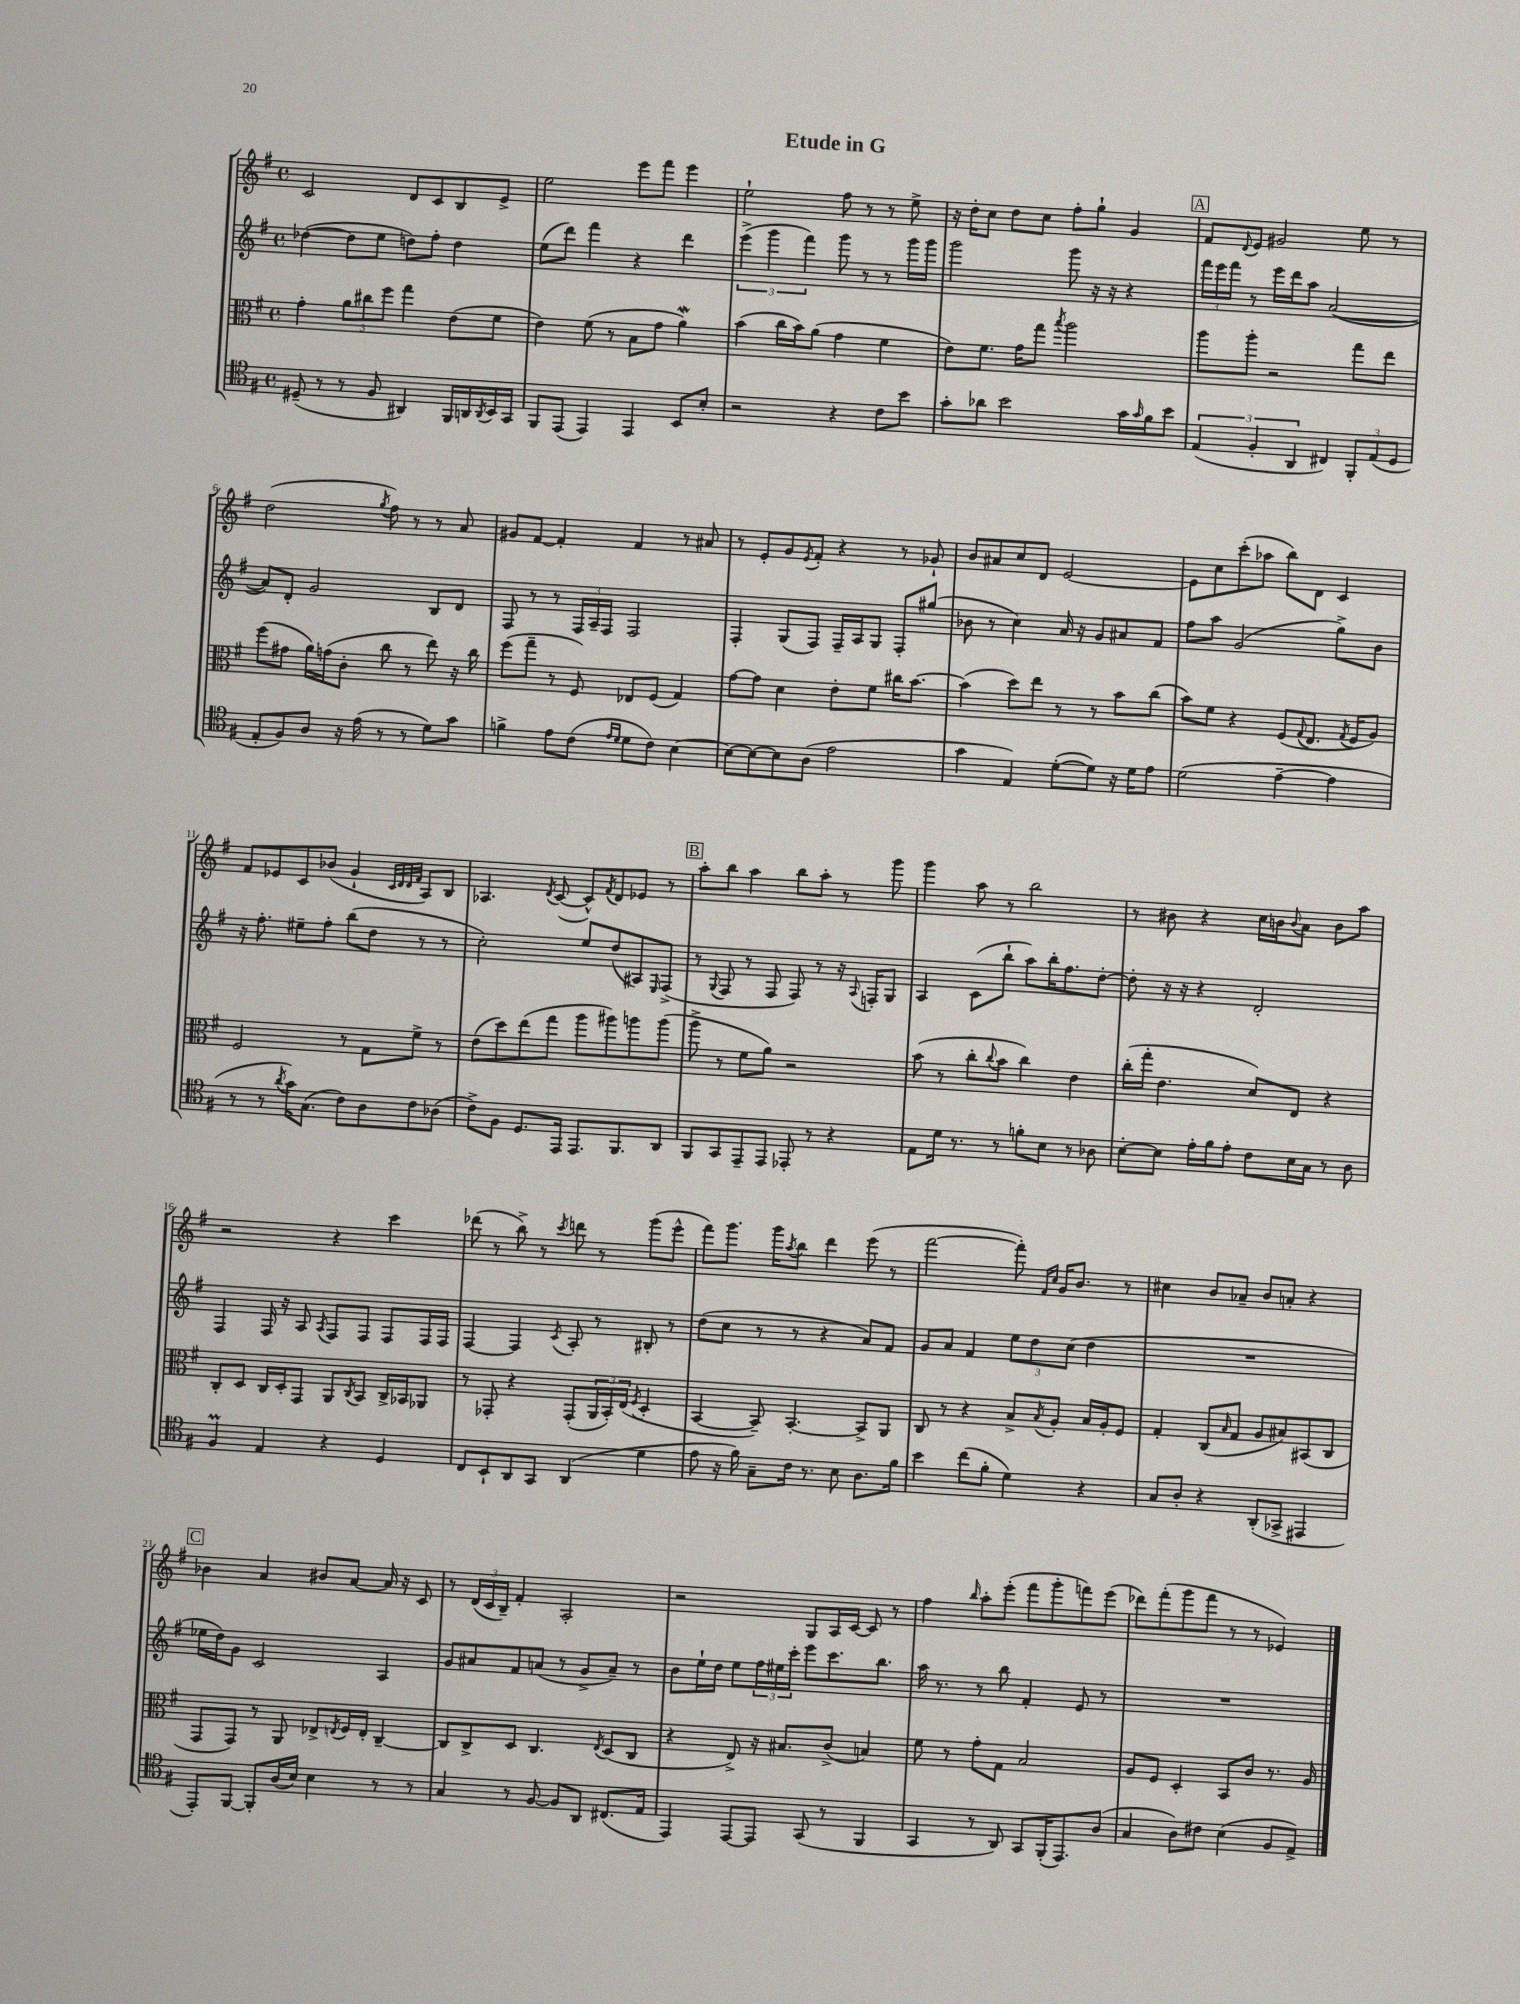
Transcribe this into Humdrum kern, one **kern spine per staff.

**kern	**kern	**kern	**kern
*part4	*part3	*part2	*part1
*staff4	*staff3	*staff2	*staff1
*clefC4	*clefC3	*clefG2	*clefG2
*k[f#]	*k[f#]	*k[f#]	*k[f#]
*M4/4	*M4/4	*M4/4	*M4/4
*met(c)	*met(c)	*met(c)	*met(c)
=1	=1	=1	=1
(8D#X~/	4g'\	([4dd-X\	2c/
8r	.	.	.
8r	12a\L	8dd-\L]	.
.	12cc#X\	.	.
8F#/	.	8ee\J	.
.	12ff#\J	.	.
4AA#X/)	4gg\	8ddn\L)	8d/L
.	.	8ff#'\J	8c/
16FF#/LL	(8e\L	4dd\	8B/
16AAn/	.	.	.
8qAA/	.	.	.
16BB/	8f#\J	.	8e^/J
16GG/JJ	.	.	.
=2	=2	=2	=2
8FF#/L	4e\)	(8ee\L	2ee\
(8EE/J	.	8ddd\J)	.
4EE/)	(8f#\	4fff#\	.
.	8r	.	.
4EE/	8B\L	4r	8eee\L
.	8g\J	.	8fff#\J
8BB/L	4aW\)	4ddd\	4eee\
8B'/J	.	.	.
=3	=3	=3	=3
2r	(4b\	(6eee^\	2ee`\
.	.	6ggg\	.
.	16cc\LL	.	.
.	16b\J)	.	.
.	.	6fff#\)	.
.	(8a\J	.	.
4r	4g\	8ggg\	8ff#\
.	.	8r	8r
8c\L	4f#\	8r	8r
8b\J	.	16ggg\LL	8ee^\
.	.	16ggg\JJ	.
=4	=4	=4	=4
8g'\L	8e\L)	2ggg\	16r
.	.	.	16dd'\KL
8a-X\J	8.f#\J	.	8cc\J
2b\	.	.	8dd\L
.	16g\KL	.	.
.	8gg\J	.	8cc\J
.	8qbb/	.	.
.	2aa\	8ggg\	8ff#'\L
.	.	16r	8gg`\J
.	.	16r	.
16g\LL	.	4r	4g/
16qqg/	.	.	.
16f#\J	.	.	.
8b\J	.	.	.
!!LO:REH:place=s1:t=A
=5	=5	=5	=5
(6E/	8aa\L	24fff#\LL	8f#/L
.	.	24eee\	.
.	.	24fff#\JJ	.
.	.	.	8qqd/
.	8aa'\J	8r	8e/J
6F#'/	.	.	.
.	2r	16eee\LL	2g#X/
.	.	16ddd\J	.
6AA/	.	.	.
.	.	8aa\J	.
4C#X/)	.	([2a/	.
12FF#'/L	8gg\L	.	8ee\
(12E/	.	.	.
.	8ee\J	.	8r
12D/J	.	.	.
!!LO:LB:g=z
=6	=6	=6	=6
8E'/L	(8ff#\L	8a/L])	(2dd\
8F#/)	8g#X\J	8d'/J	.
8A/J	16a\LL)	2g/	.
.	(16gn\J	.	.
16r	8c'\J	.	.
(16e\	.	.	.
.	.	.	8qgg/
8r	8cc\	.	8ff#\)
8r	8r	.	8r
8d\L)	8ee\)	8B/L	8r
8g\J	16r	8d/J	8a/
.	16cc\	.	.
=7	=7	=7	=7
4fn^\	(8ff#\L	8F#/	8g#X/L
.	8gg~\J	8r	[8f#/J
8e\L	8r	8r	4f#'/]
(8c\J	8F#/)	24F#/LL	.
.	.	24A~/	.
.	.	24F#/JJ	.
16qqe/LL	.	.	.
16qqd/JJ	.	.	.
8d\L	8E-X/L	2F#/	4f#/
8c\J)	(8F#/J	.	.
[4B\	4G/)	.	8r
.	.	.	8a#X/
=8	=8	=8	=8
8B\L_	[8g\L	4F#'/	8r
8B\_	8g\J]	.	8e'/L
8B\]	4d\	(8G/L	8g/
.	.	.	8qe/
(8A\J	.	8F#/J)	8f#'/J
2e\	8e'\L	16F#~/LL	4r
.	.	16A/J	.
.	8f#\J	8G/J	.
.	16cc#X\KL	8F#'/L	8r
.	[8.b\J	.	.
.	.	(8gg#X/J	8g-X`/
=9	=9	=9	=9
4g\	(4b\]	8b-X\	8b/L
.	.	8r	8a#X/
4E/)	8dd\L)	4cc\)	8cc/
.	8ee\J	.	8d/J
([8d'\L	8r	16a/	[2e/
.	.	16r	.
8d\J])	8r	8g/L	.
16r	8b\L	8a#X/	.
16d\KL	.	.	.
8e\J	(8cc\J	8f#/J	.
=10	=10	=10	=10
(2d\	8b\L)	8ff#\L	8e\L]
.	8f#\J	8aa\J	8cc\
.	4r	(2g/	(8ccc'\
.	.	.	8aa-X\J
[4e~\	(8F#/L	.	8bb\L)
.	8qqG/	.	.
.	8.E/J	.	8d\J
4e\]	.	8gg^\L)	4c/
.	8qG/	.	.
.	16F#/KL	.	.
.	8A/J)	8b\J	.
!!LO:LB:g=z
=11	=11	=11	=11
8r	2F#/	16r	8f#/L
.	.	8.ff#'\	.
8r	.	.	8e-X/
8qa/	.	.	.
16g\KL)	.	8ee#X~\L	8c/
(8.G\J	.	.	.
.	.	8ff#'\J	(8b-X/J
8c\L)	8r	(8bb\L	4g`/
8A\	8G\L	8dd\J	.
.	.	.	32qqc/LLL
.	.	.	32qqd/
.	.	.	32qqd/
.	.	.	32qqf#/JJJ
8c\	8f#^\J	8r	8A/L)
(8A-X\J	8r	8r	8B/J
=12	=12	=12	=12
8c^\L)	(8e\L	2cc'\)	4.A-X/
8F#\J	8dd\)	.	.
8.D/L	(8ee\	.	.
.	.	.	8qd/
.	8gg\J	.	([8c/
16EE/Jk	.	.	.
8.EE/L	8aa\L	8ee/L	8c^^/L])
.	.	.	8qf#/
.	8aa#X\)	(8dd/	8d/
8.FF#/	.	.	.
.	8aan\	8A#X/)	8e-X/J
.	.	16qqE/	.
8AA/J	(8aa\J	(8F#^/J	8r
!!LO:REH:place=s1:t=B
=13	=13	=13	=13
8FF#/L	8aa^\	8r	8aa'\L
.	.	8qqG/	.
8GG/	8r	8F#/	8bb\J
8EE~/	8f#\L	8r	4aa\
8EE/J	8a\J)	8F#/	.
8EE-X'/	2r	8F#/)	8bb\L
8r	.	8r	8aa'\J
4r	.	16r	8r
.	.	8qqA/	.
.	.	16Fn'/KL	.
.	.	8G/J	8ggg\
=14	=14	=14	=14
8E\L	(8b\	4A/	4ggg\
16d\Jk	8r	.	.
8.r	.	.	.
.	8cc'\L	(8c\L	8aa\
.	8qqcc/	.	.
8r	8b\J	8bb`\J	8r
8fn'\L	4cc\)	8aa\L)	2bb\
8B\J	.	16bb'\K	.
.	.	8.ff#\	.
8r	4e\	.	.
8A-X\	.	[8dd'\J	.
=15	=15	=15	=15
[8B'\L	(16cc'\LL	8dd'\]	8r
.	16gg'\JJ	.	.
8B\J]	4.e\	16r	8b#X\
.	.	16r	.
16e'\LL	.	4r	4r
16f#\J	.	.	.
8e'\J	.	.	.
8c\L	8d/L)	2d'/	16cc\LL
.	.	.	16bn\J
.	.	.	8qqb/
16B\L	8E/J	.	8a\J
16G\JJ	.	.	.
8r	4r	.	8b\L
8A\	.	.	8aa\J
!!LO:LB:g=z
=16	=16	=16	=16
4F#m/	8C'/L	4F#/	2r
.	8D/J	.	.
4E/	16C/LL	16F#/	.
.	16D'/J	16r	.
.	8GG/J	8A/	.
.	.	8qA/	.
4r	8AA/L	8F#/L	4r
.	8qC/	.	.
.	8BB/J	8F#/J	.
4D/	16C^/LL	8F#/L	4ccc\
.	16BB-X/J	.	.
.	8AA-X/J	16F#/L	.
.	.	16F#/JJ	.
=17	=17	=17	=17
8C/L	8r	[4F#/	(8ddd-X\
8BB`/	8GG-X'/	.	8r
8AA/	4r	4F#/]	8bb^\)
8GG/J	.	.	8r
.	.	8qc/	8qccc/
(4AA/	(8GG-'/L	8A'/	8dddn\
.	24AA/L	8r	8r
.	24BB'/)	.	.
.	(24E/JJ	.	.
.	8qF#/	.	.
4d\	4D'/	8B#X'/	(8ggg\L
.	.	8r	8eee^^\J
=18	=18	=18	=18
8e\	[4BB/	(8dd\L	8fff#\L)
16r	.	8cc\J	8.ggg\J
16f#\)	.	.	.
8G~\L	8BB~/])	8r	.
.	.	.	16ggg\KL
.	.	.	8qaa/
16c\Jk	[4.BB'/	8r	8bb\J
8.r	.	.	.
.	.	4r	4ddd\
8B\	.	.	.
8.A\L	8BB^/L]	8a/L)	(8eee\
.	8AA/J	8f#/J	8r
16f#\Jk	.	.	.
=19	=19	=19	=19
4b\	8C/	8g/L	[2fff#\
.	8r	8a/J	.
(8cc\L	4r	4f#/	.
8f#'\J	.	.	.
4d\)	8B^/L	12ee\L	8fff#'\])
.	.	12dd\	.
.	.	.	16qqf#/LL
.	8qB/	.	16qqcc/JJ
.	8A'/J	.	16g/KL
.	.	(12cc\J	.
.	.	.	8.b/J
4r	16B/LL	4dd\	.
.	16A'/J	.	.
.	8F#/J	.	8r
=20	=20	=20	=20
8G/L	4G'/	1r	4cc#X\
8A'/J	.	.	.
4r	(8C/L	.	8b/L
.	16qqB/	.	.
.	8G/J	.	8a-X~/J
(8AA'/L	8A/L	.	8b/L
8GG-X^/J	8B#X/)	.	8an'/J
4EE#X/	(8BB#X/	.	4r
.	8C/J	.	.
!!LO:LB:g=z
!!LO:REH:place=s1:t=C
=21	=21	=21	=21
8EE'/L)	8GG/L	16ee-X\LL	4b-X\
.	.	16dd\J)	.
[8FF#/J	8GG/J)	8g\J	.
8FF#'/L]	8r	2c/	4a/
(16A/L	8AA/	.	.
16B/JJ)	.	.	.
4B\	8E-X^/L	.	8b#X/L
.	8qEn/	.	.
.	16F#/L	.	[8a/J
.	16E'/JJ	.	.
8r	[4C~/	4A/	16a/]
.	.	.	16r
8r	.	.	8c/
=22	=22	=22	=22
4G/	8C/L]	8g/L	8r
.	8C^/	8a#X/	(24d/LL
.	.	.	24c/
.	.	.	24B~/JJ)
8r	8D/J	8f#/	4f#'/
[8F#/	4.C/	(8an/J	.
8F#/L]	.	8r	2A'/
8AA/J	.	8g^/L	.
.	8qE/	.	.
(8.C#X/L	(8D/L	8a~/J)	.
.	8C/J	8r	.
16E/Jk	.	.	.
=23	=23	=23	=23
4EE/)	4r	8b\L	2r
.	.	16ee`\L	.
.	.	16dd\JJ	.
[8EE/L	8E^/)	8ee\L	.
8EE/J]	16r	24ff#\L	.
.	.	24ee#X\	.
.	8.B#X/L	.	.
.	.	24ccc'\JJ	.
(8GG/	.	8eee\L	8G/L
8r	(8c^/J	8.ccc\	16A/L
.	.	.	[16c/JJ
4FF#/	4Bn/)	.	8c/]
.	.	8.bb\J	.
.	.	.	8r
=24	=24	=24	=24
4GG/	8f#\	16aa\	4ff#\
.	.	8.r	.
.	8r	.	.
.	.	.	16qqbb/
8r	8g'\L	8r	8aa'\L
8AA/)	8G\J	8bb\	(8eee'\J
8GG/L	2B/	4f#'/	8fff#\L
(16FF#'/K	.	.	8ggg'\
8.EE/)	.	.	.
.	.	8e/	8fffn\)
(8A/J	.	8r	(8eee\J
=25	=25	=25	=25
4G/	8A/L	1r	8ddd-X\L)
.	8F#/J	.	(8fff#'\
8A\L)	4D'/	.	8ggg\
8c#X\J	.	.	8fff#\J
(4B\	8BB/L	.	8r
.	8c/J	.	8r
8F#/L	8.r	.	4e-X/)
8E^/J)	.	.	.
.	16A/	.	.
==	==	==	==
*-	*-	*-	*-
